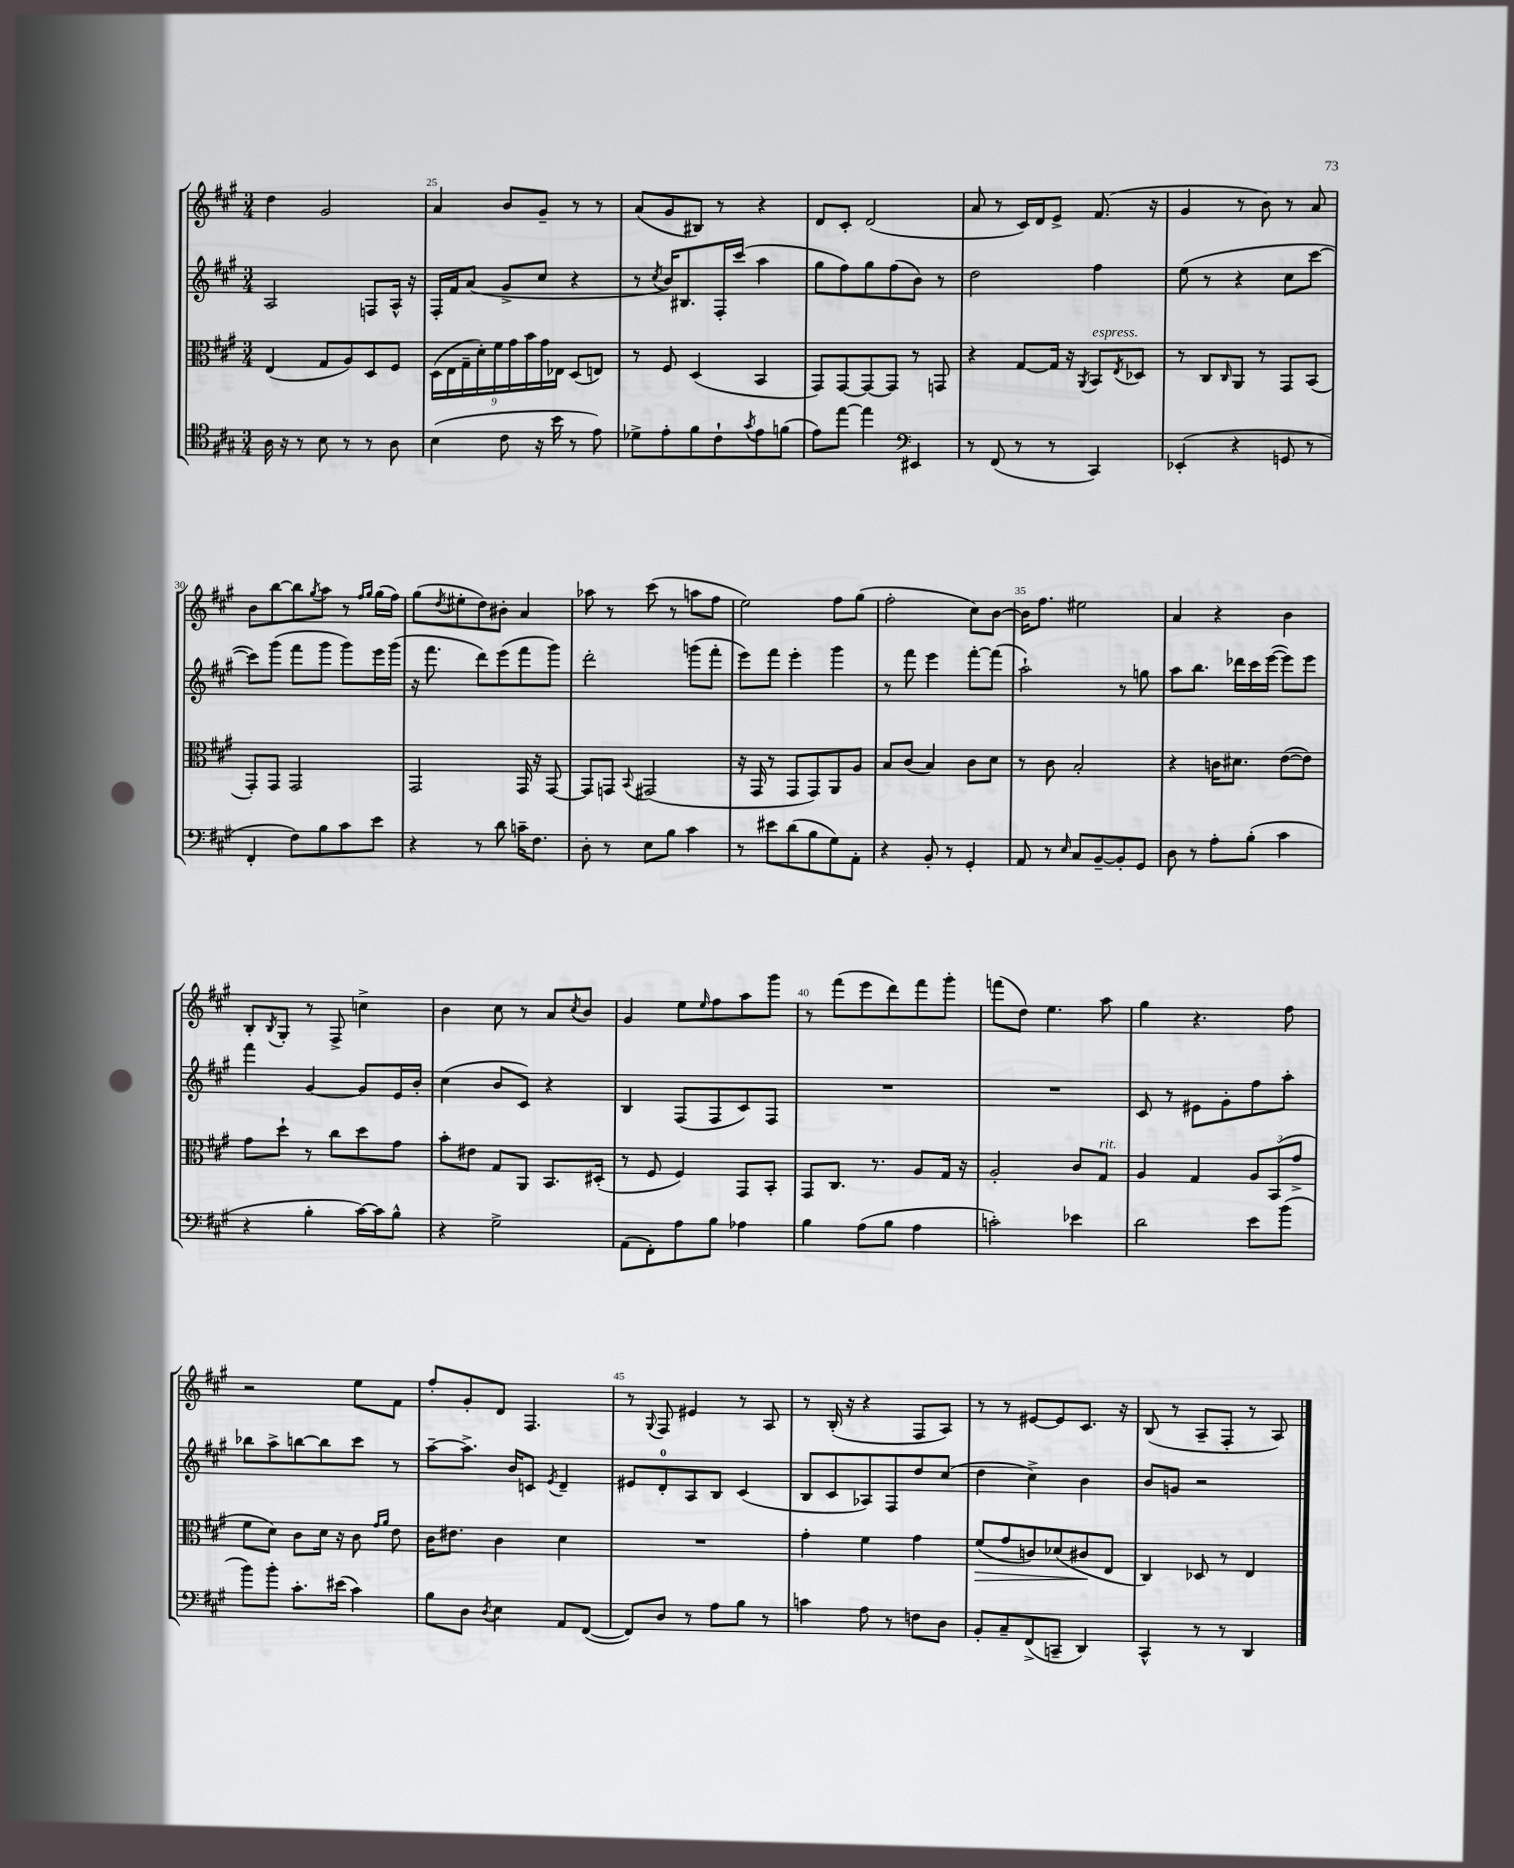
<<
\new StaffGroup <<
\new Staff = "s0" {
    \clef treble \key a \major \numericTimeSignature \time 3/4
    d''4 gis'2 |
    a'4 b'8 gis'8-- r8 r8 |
    a'8( gis'8 bis8) r8 r4 |
    d'8 cis'8-. d'2( |
    a'8 r8 cis'16) d'16 e'8-> fis'8.( r16 |
    gis'4 r8 b'8) r8 a'8 |
    b'8 b''8~ b''8 \acciaccatura { gis''8 } a''8 r8 \grace { fis''16 gis''16 } gis''16( fis''16) |
    gis''8( \acciaccatura { d''8 } eis''8-. d''8) bis'8-. a'4 |
    aes''8 r8 cis'''8( r8 a''8 fis''8 |
    e''2) fis''8 gis''8( |
    fis''2-. cis''8) b'8~ |
    b'16 fis''8. eis''2 |
    a'4 r4 b'4 |
    b8-. \acciaccatura { b8 } gis8-. r8 fis8-> c''4-> |
    b'4 cis''8 r8 a'8 \acciaccatura { cis''8 } b'8 |
    gis'4 e''8 \grace { e''16 } fis''8 a''8 gis'''8 |
    r8 fis'''8( e'''8 d'''8) fis'''8 gis'''8-. |
    f'''8( d''8) e''4. a''8 |
    gis''4 r4. fis''8 |
    r2 e''8 fis'8 |
    fis''8-. gis'8-. d'8 fis4. |
    r8 \appoggiatura { gis8 } fis8 eis'4 r8 a8 |
    r8 b16-.( r16 r4 fis8 a8) |
    r8 r8 eis'8~ eis'8 cis'8. r16 |
    b8( r8 a8-- fis8-. r8 a8) \bar "|." |
}
\new Staff = "s1" {
    \clef treble \key a \major \numericTimeSignature \time 3/4
    a2 f8 a16-^ r16 |
    fis16-. fis'16 a'8( gis'8-> cis''8 r4 |
    r8 \acciaccatura { cis''8 } b'16) bis8. fis16-. cis'''16( a''4 |
    gis''8 fis''8) gis''8 fis''8( b'8) r8 |
    d''2 fis''4 |
    e''8( r8 r4 cis''8 cis'''8~ |
    cis'''8) gis'''8( fis'''8 gis'''8 gis'''8) e'''16 gis'''16( |
    r16 fis'''8. d'''8) e'''8( fis'''8 gis'''8) |
    d'''2-. g'''8( fis'''8-. |
    e'''8) fis'''8 e'''4-. gis'''4 |
    r8 fis'''8 e'''4 fis'''8~-. fis'''8( |
    a''2-!) r8 g''8 |
    a''8 b''8. des'''16 cis'''16 e'''16~( e'''8) e'''8 |
    fis'''4 gis'4~ gis'8 e'16 b'16-. |
    cis''4( b'8 cis'8) r4 |
    b4 fis8( fis8 cis'8) fis8 |
    R2. |
    R2. |
    cis'8 r8 eis'8 gis'8-. fis''8 a''8-. |
    bes''8 a''8-> b''8~ b''8 cis'''8 r8 |
    a''8~-- a''8.-> b'16 c'8 \acciaccatura { e'8 } d'4-- |
    eis'8 d'8-0-. a8 b8 cis'4( |
    b8 cis'8 aes8) fis8 d''8 cis''8( |
    d''4 cis''4->) b'4 |
    b'8 g'8 r2 \bar "|." |
}
\new Staff = "s2" {
    \clef alto \key a \major \numericTimeSignature \time 3/4
    e4( gis8 a8) d8 fis8 |
    \tuplet 9/8 { d16( e16 gis16-- d'16-.) fis'16 gis'16 b'16 gis'16 ees16 } d8( e8) |
    r8 fis8 d4( b,4 |
    gis,8) gis,8~ gis,8~ gis,8 r8 g,8 |
    r4 gis8~ gis16 r16 \acciaccatura { a,8 } b,8^\markup { \italic "espress." } \acciaccatura { e8 } des8 |
    r8 cis8 \grace { cis16 } a,8 r8 gis,8 b,8( |
    gis,8-.) gis,8 gis,2 |
    gis,2 gis,16 r16 gis,8~ |
    gis,8 g,8 \appoggiatura { b,8 } gis,2( |
    r16 gis,16 r8 gis,8 gis,8) a,8 a8 |
    b8 cis'8( b4) cis'8 d'8 |
    r8 cis'8 b2-. |
    r4 c'16 dis'8. e'8~( e'8) |
    gis'8 d''8-! r8 cis''8 d''8 gis'8 |
    b'8-. eis'8 gis8 a,8 b,8. dis16-.( |
    r8 fis8 fis4) gis,8 b,8-. |
    gis,8 cis8. r8. a8 gis16 r16 |
    a2-. cis'8 gis8^\markup { \italic "rit." } |
    a4 gis4 \tuplet 3/2 { a8 b,8( gis'8-> } |
    fis'8 d'8) cis'8 d'16 r16 cis'8 \grace { gis'16 a'16 } e'8 |
    cis'16 eis'8. cis'4 d'4 |
    R2. |
    gis'4-. fis'4 gis'4 |
    fis'8\>( gis'8 c'8) des'8( cis'8\! e8 |
    cis4) des8 r8 e4 \bar "|." |
}
\new Staff = "s3" {
    \clef tenor \key a \major \numericTimeSignature \time 3/4
    a16 r16 r8 b8 r8 r8 a8 |
    b4( cis'8 r16 b'16 r8 e'8) |
    des'8-> e'8-. fis'8 cis'8-! \acciaccatura { gis'8 } e'8 f'8( |
    e'8) e''8~ e''4 \clef bass eis,4 |
    r8 fis,8( r8 r8 cis,4) |
    ees,4-.( r4 g,8 r8 |
    fis,4-. fis8) b8 cis'8 e'8 |
    r4 r8 d'8 c'16-- fis8. |
    d8-. r8 e8 b8 cis'4 |
    r8 eis'8 d'8( b8 gis8) a,8-. |
    r4 b,8-. r8 gis,4-. |
    a,8 r8 \grace { e16 } cis8 b,8~-- b,8-. gis,8 |
    d8 r8 a8-. b8-.( cis'4 |
    r4 b4-. cis'16~) cis'16 b8-^ |
    r4 gis2-> |
    a,8( fis,8-.) a8 b8 aes4 |
    b4 a8( b8 a4 |
    c'2-.) ees'4 |
    d'2 e'8 b'8( |
    b'8) b'8-. cis'8.-. eis'16( cis'4) |
    b8 d8 \acciaccatura { d8 } e4 a,8 fis,8~( |
    fis,8) d8 r8 a8 b8 r8 |
    c'4 a8 r8 f8 d8 |
    b,8-. cis8-- fis,8->( c,8-- d,4) |
    cis,4-^ r8 r8 d,4 \bar "|." |
}
>>
>>
\layout { \context { \Score currentBarNumber = #24 \override BarNumber.break-visibility = ##(#f #t #t) barNumberVisibility = #(every-nth-bar-number-visible 5) } }
